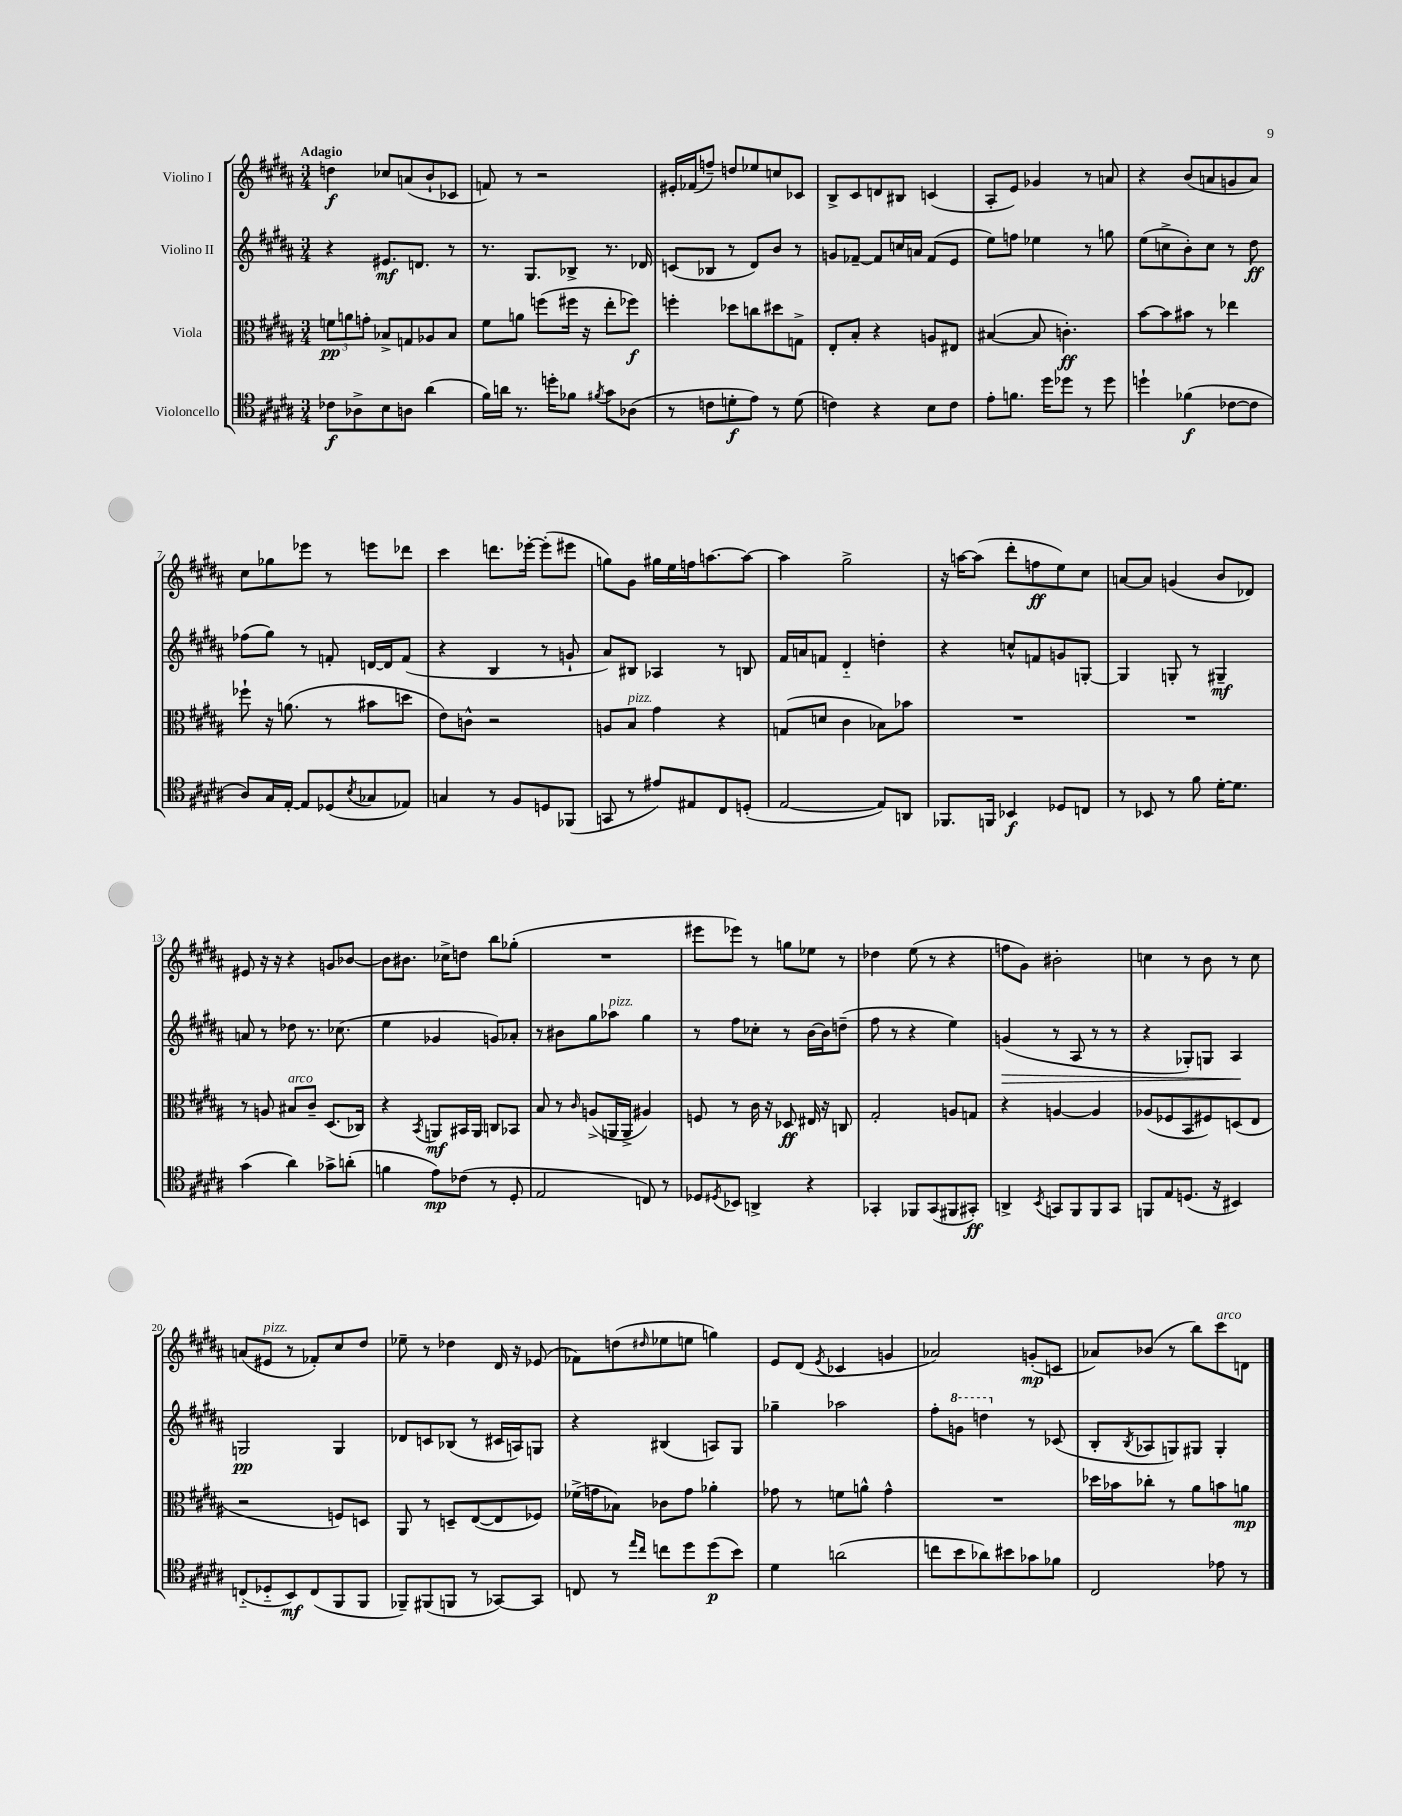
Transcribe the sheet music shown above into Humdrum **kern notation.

**kern	**dynam	**kern	**dynam	**kern	**dynam	**kern	**dynam
*part4	*part4	*part3	*part3	*part2	*part2	*part1	*part1
*staff4	*staff4	*staff3	*staff3	*staff2	*staff2	*staff1	*staff1
*I"Violoncello	*	*I"Viola	*	*I"Violino II	*	*I"Violino I	*
*clefC4	*	*clefC3	*	*clefG2	*	*clefG2	*
*k[f#c#g#d#a#]	*	*k[f#c#g#d#a#]	*	*k[f#c#g#d#a#]	*	*k[f#c#g#d#a#]	*
*M3/4	*	*M3/4	*	*M3/4	*	*M3/4	*
=1	=1	=1	=1	=1	=1	=1	=1
!	!	!	!	!	!	!LO:TX:a:B:t=Adagio	!
8c-X\L	f	12fn\L	pp	4r	.	4ddn\	f
.	.	12an\	.	.	.	.	.
8A-X^\	.	.	.	.	.	.	.
.	.	12gn'\J	.	.	.	.	.
8B\	.	8B-X^/L	.	8.e#X/L	mf	8cc-X/L	.
8An\J	.	8Gn/	.	.	.	(8an/	.
.	.	.	.	8.dn/J	.	.	.
(4a#\	.	8A-X/	.	.	.	8b`/	.
.	.	8B-/J	.	8r	.	8c-X/J	.
=2	=2	=2	=2	=2	=2	=2	=2
16f#\LL)	.	8f#\L	.	8.r	.	8fn/)	.
16an\JJ	.	.	.	.	.	.	.
8.r	.	8an\J	.	.	.	8r	.
.	.	.	.	8.G#/L	.	.	.
.	.	(8ffn\L	.	.	.	2r	.
16ddn'\KL	.	.	.	.	.	.	.
8f-X\J	.	16ff#X\Jk	.	8B-X^/J	.	.	.
.	.	16r	.	.	.	.	.
8qf#X/	.	.	.	.	.	.	.
8g#\L	.	8ee'\L	.	8.r	.	.	.
(8A-X\J	.	8ff-X\J)	f	.	.	.	.
.	.	.	.	16d-X/	.	.	.
=3	=3	=3	=3	=3	=3	=3	=3
8r	.	4ffn'\	.	(8cn/L	.	16e#X'/LL	.
.	.	.	.	.	.	(16f-X/J	.
8cn\L	.	.	.	8B-X/J	.	8ffn~/J)	.
8dn'\	f	8dd-X\L	.	8r	.	8ddn/L	.
8e\J)	.	8ccn\	.	8d#/L)	.	8ee-X/	.
8r	.	8dd#X\	.	8b/J	.	8ccn/	.
(8d\	.	8Gn^\J	.	8r	.	8c-X/J	.
=4	=4	=4	=4	=4	=4	=4	=4
4cn\)	.	8E'/L	.	8gn/L	.	8B^/L	.
.	.	8B'/J	.	[8f-X~/J	.	8c#/	.
4r	.	4r	.	8f-/L]	.	8dn/	.
.	.	.	.	16ccn/L	.	8B#X/J	.
.	.	.	.	16an/JJ	.	.	.
8B\L	.	8An/L	.	(8f-/L	.	(4cn/	.
8c\J	.	8E#X/J	.	8e/J	.	.	.
=5	=5	=5	=5	=5	=5	=5	=5
8e'\L	.	([4B#X/	.	8ee\L)	.	8A#'/L	.
8.fn\J	.	.	.	8ffn\J	.	8e/J)	.
.	.	8B#/]	.	4ee-X\	.	4g-X/	.
16dd#\KL	.	.	.	.	.	.	.
8dd-X\J	.	4.cn'\)	ff	.	.	.	.
8r	.	.	.	8r	.	8r	.
8dd-\	.	.	.	8ggn\	.	8an/	.
=6	=6	=6	=6	=6	=6	=6	=6
4ddn`\	.	[8b\L	.	(8ee\L	.	4r	.
.	.	8b\]	.	8ccn^\	.	.	.
(4f-X\	f	8b#X\J	.	8b'\)	.	(8b/L	.
.	.	8r	.	8cc\J	.	8an/	.
[8c-X\L	.	4ee-X\	.	8r	.	8gn/	.
8c-\J]	.	.	.	8dd#\	ff	8a/J)	.
!!LO:LB:g=z
=7	=7	=7	=7	=7	=7	=7	=7
8A#/L)	.	8ff-X`\	.	(8ff-X\L	.	8cc#\L	.
16G#/L	.	16r	.	8gg#\J)	.	8gg-X\	.
[16E'/JJ	.	(8.an\	.	.	.	.	.
8E/L]	.	.	.	8r	.	8eee-X\J	.
(8D-X/	.	8r	.	8fn'/	.	8r	.
8qB/	.	.	.	.	.	.	.
8G-X/	.	8b#X\L	.	[16dn/LL	.	8eeen\L	.
.	.	.	.	16d/J]	.	.	.
8E-X/J)	.	8ddn\J	.	(8f/J	.	8ddd-X\J	.
=8	=8	=8	=8	=8	=8	=8	=8
4Gn/	.	8e\L)	.	4r	.	4ccc#\	.
.	.	8cn^^\J	.	.	.	.	.
8r	.	2r	.	4B/	.	8.dddn\L	.
8F#/L	.	.	.	.	.	.	.
.	.	.	.	.	.	[16eee-X'\Jk	.
8Dn/	.	.	.	8r	.	(8eee-'\L]	.
(8FF-X/J	.	.	.	8gn`/	.	8eee#X\J	.
=9	=9	=9	=9	=9	=9	=9	=9
8GGn/	.	8An/L	.	8a#/L)	.	8ggn\L)	.
!	!	!LO:TX:a:i:t=pizz.	!	!	!	!	!
8r	.	8B/J	.	8B#X/J	.	8g#\J	.
8e#X/L)	.	4g#\	.	4A-X/	.	16gg#X\LL	.
.	.	.	.	.	.	16ee\	.
8E#X/	.	.	.	.	.	16ffn\J	.
.	.	.	.	.	.	[8.aan\	.
8C#/	.	4r	.	8r	.	.	.
(8Dn'/J	.	.	.	8Bn/	.	8aa\J_	.
=10	=10	=10	=10	=10	=10	=10	=10
[2E/	.	(8Gn/L	.	16f#/LL	.	4aa\]	.
.	.	.	.	16an/J	.	.	.
.	.	8dn/J	.	8fn/J	.	.	.
.	.	4c#\	.	4d#/	.	2gg#^\	.
8E/L])	.	8B-X\L)	.	4ddn'\	.	.	.
8AAn/J	.	8b-X\J	.	.	.	.	.
=11	=11	=11	=11	=11	=11	=11	=11
8.FF-X/L	.	2.r	.	4r	.	16r	.
.	.	.	.	.	.	[16aan\KL	.
.	.	.	.	.	.	(8aa\J]	.
16FFn/Jk	.	.	.	.	.	.	.
4BB-X/	f	.	.	8ccn^^/L	.	8ddd#'\L	.
.	.	.	.	8fn/	.	8ffn\	ff
8D-X/L	.	.	.	8gn/	.	8ee\)	.
8Cn/J	.	.	.	[8Gn'/J	.	8cc#\J	.
=12	=12	=12	=12	=12	=12	=12	=12
8r	.	2.r	.	4G/]	.	[8an/L	.
8BB-X/	.	.	.	.	.	8a/J]	.
8r	.	.	.	8Gn'/	.	(4gn/	.
8f#\	.	.	.	8r	.	.	.
[16d#'\KL	.	.	.	4G#X~/	mf	8b/L	.
8.d#\J]	.	.	.	.	.	.	.
.	.	.	.	.	.	8d-X/J)	.
!!LO:LB:g=z
=13	=13	=13	=13	=13	=13	=13	=13
(4g#\	.	8r	.	8an/	.	8e#X/	.
.	.	8An/	.	8r	.	16r	.
.	.	.	.	.	.	16r	.
!	!	!LO:TX:a:i:t=arco	!	!	!	!	!
4a#\)	.	8B#X/L	.	8dd-X\	.	4r	.
.	.	8c#~/J	.	8.r	.	.	.
8g-X^\L	.	(8.D#/L	.	.	.	8gn/L	.
.	.	.	.	(8.cc-X\	.	.	.
(8an'\J	.	.	.	.	.	[8b-X/J	.
.	.	16C-X/Jk)	.	.	.	.	.
=14	=14	=14	=14	=14	=14	=14	=14
4fn\	.	4r	.	4ee\	.	8b-\L]	.
.	.	.	.	.	.	8.b#X\J	.
.	.	8qBB/	.	.	.	.	.
8e\L)	mp	8AAn/L	mf	4g-X/	.	.	.
.	.	.	.	.	.	16cc-X^\KL	.
(8c-X\J	.	16BB#X/L	.	.	.	8ddn\J	.
.	.	16AA/JJ	.	.	.	.	.
8r	.	8Cn/L	.	8gn/L)	.	8bb\L	.
8D#'/	.	8BB-X/J	.	8a-X'/J	.	(8gg-X'\J	.
=15	=15	=15	=15	=15	=15	=15	=15
2E/	.	8B/	.	8r	.	2.r	.
.	.	8r	.	8b#X\L	.	.	.
.	.	16qqc#/	.	.	.	.	.
.	.	(8An^/L	.	8gg#\	.	.	.
!	!	!	!	!LO:TX:a:i:t=pizz.	!	!	!
.	.	16AAn/L	.	8aa-X\J	.	.	.
.	.	16AA^/JJ	.	.	.	.	.
8Cn/)	.	4A#X/)	.	4gg#\	.	.	.
8r	.	.	.	.	.	.	.
=16	=16	=16	=16	=16	=16	=16	=16
8D-X/L	.	8Fn/	.	8r	.	8eee#X\L	.
8qD#X/	.	.	.	.	.	.	.
8BB-X/J	.	8r	.	8ff#\L	.	8eee-X\J)	.
4AAn^/	.	16c#\	.	8cc-X'\J	.	8r	.
.	.	16r	.	.	.	.	.
.	.	8D-X/	ff	8r	.	8ggn\L	.
4r	.	16E#X/	.	[16b\LL	.	8ee-X\J	.
.	.	16r	.	16b\J]	.	.	.
.	.	8Cn/	.	(8ddn~\J	.	8r	.
=17	=17	=17	=17	=17	=17	=17	=17
4GG-X'/	.	2G#'/	.	8ff#\	.	4dd-X\	.
.	.	.	.	8r	.	.	.
8FF-X/L	.	.	.	4r	.	(8ee\	.
(8GG-/	.	.	.	.	.	8r	.
8FF#X/	.	8An/L	.	4ee\)	.	4r	.
8GG#X'/J)	ff	8Gn/J	.	.	.	.	.
=18	=18	=18	=18	=18	=18	=18	=18
!	!	!	!	!	!LO:HP:b	!	!
4AAn^/	.	4r	.	(4gn/	>	8ffn\L	.
.	.	.	.	.	.	8g#\J)	.
8qBB/	.	.	.	.	.	.	.
8GGn/L	.	[4An/	.	8r	.	2b#X'\	.
8FF#/	.	.	.	8A#/	.	.	.
8FF#/	.	4A/]	.	8r	.	.	.
8GG/J	.	.	.	8r	.	.	.
=19	=19	=19	=19	=19	=19	=19	=19
8FFn/L	.	(8A-X/L	.	4r	.	4ccn\	.
8E/	.	8F-X/	.	.	.	.	.
(8.Dn/J	.	8BB/	.	8G-X'/L)	.	8r	.
.	.	8F#X/)	.	8Gn/J	.	8b\	.
16r	.	.	.	.	.	.	.
4BB#X/)	.	(8Dn/	.	4A#/	.	8r	.
.	.	8E/J	.	.	.	8cc\	.
.	.	.	.	.	]	.	.
!!LO:LB:g=z
=20	=20	=20	=20	=20	=20	=20	=20
(8Cn/L	.	2r	.	2Gn/	pp	(8an/L	.
!	!	!	!	!	!	!LO:TX:a:i:t=pizz.	!
8D-X/	.	.	.	.	.	8e#X/J	.
8BB/)	mf	.	.	.	.	8r	.
(8C/	.	.	.	.	.	8f-X'/L)	.
8FF#/	.	8Fn/L)	.	4G/	.	8cc#/	.
8FF#/J	.	8Dn/J	.	.	.	8dd#/J	.
=21	=21	=21	=21	=21	=21	=21	=21
8FF-X~/L)	.	8AA#/	.	8d-X/L	.	8ee-X~\	.
(8FF#X/	.	8r	.	8cn/	.	8r	.
8FFn/J	.	8Dn~/L	.	(8B-X/J	.	4dd-X\	.
8r	.	([8E/	.	8r	.	.	.
[8GG-X/L)	.	8E/]	.	16c#X/LL	.	16d#/	.
.	.	.	.	16An/J)	.	16r	.
8GG-/J]	.	8F-X/J)	.	8Gn/J	.	(8e-X/	.
=22	=22	=22	=22	=22	=22	=22	=22
8Cn/	.	(16f-X^\LL	.	4r	.	8f-X\L)	.
.	.	16gn\J	.	.	.	.	.
8r	.	8B-X\J)	.	.	.	(8ddn\	.
16qqee/LL	.	.	.	.	.	.	.
16qqcc#/JJ	.	.	.	.	.	16qqdd#X/	.
8ccn\L	.	8c-X\L	.	(4B#X/	.	8ee-X\	.
8dd#\	.	8g\J	.	.	.	8een\J	.
(8dd#\	p	4a-X'\	.	8An/L)	.	4ggn\)	.
8b\J)	.	.	.	8G#/J	.	.	.
=23	=23	=23	=23	=23	=23	=23	=23
4d#\	.	8g-X\	.	4gg-X~\	.	8e/L	.
.	.	8r	.	.	.	(8d#/J	.
.	.	.	.	.	.	8qe/	.
(2an\	.	8fn\L	.	2aa-X\	.	4c-X/	.
.	.	8an^^\J	.	.	.	.	.
.	.	4g-^^\	.	.	.	4gn/	.
=24	=24	=24	=24	=24	=24	=24	=24
8ccn\L	.	2.r	.	8ff#'\L	.	2a-X/)	.
*	*	*	*	*8va	*	*	*
8b\	.	.	.	8ggn\J	.	.	.
8a-X\)	.	.	.	4dddn\	.	.	.
8b#X\	.	.	.	.	.	.	.
*	*	*	*	*X8va	*	*	*
8g-X\	.	.	.	8r	.	(8gn'/L	mp
8f-X\J	.	.	.	(8c-X/	.	8cn/J	.
=25	=25	=25	=25	=25	=25	=25	=25
2C#/	.	16dd-X\LL	.	8B'/L	.	8a-X/L)	.
.	.	16b-X\J	.	.	.	.	.
.	.	.	.	8qB/	.	.	.
.	.	8cc-X'\J	.	8A-X/	.	(8b-X/J	.
.	.	8r	.	8Gn/)	.	8r	.
.	.	8a#\L	.	8G#X/J	.	8bb\L)	.
!	!	!	!	!	!	!LO:TX:a:i:t=arco	!
8e-X\	.	8bn\	.	4G#'/	.	8ccc#\	.
8r	.	8an\J	mp	.	.	8dn\J	.
==	==	==	==	==	==	==	==
*-	*-	*-	*-	*-	*-	*-	*-
